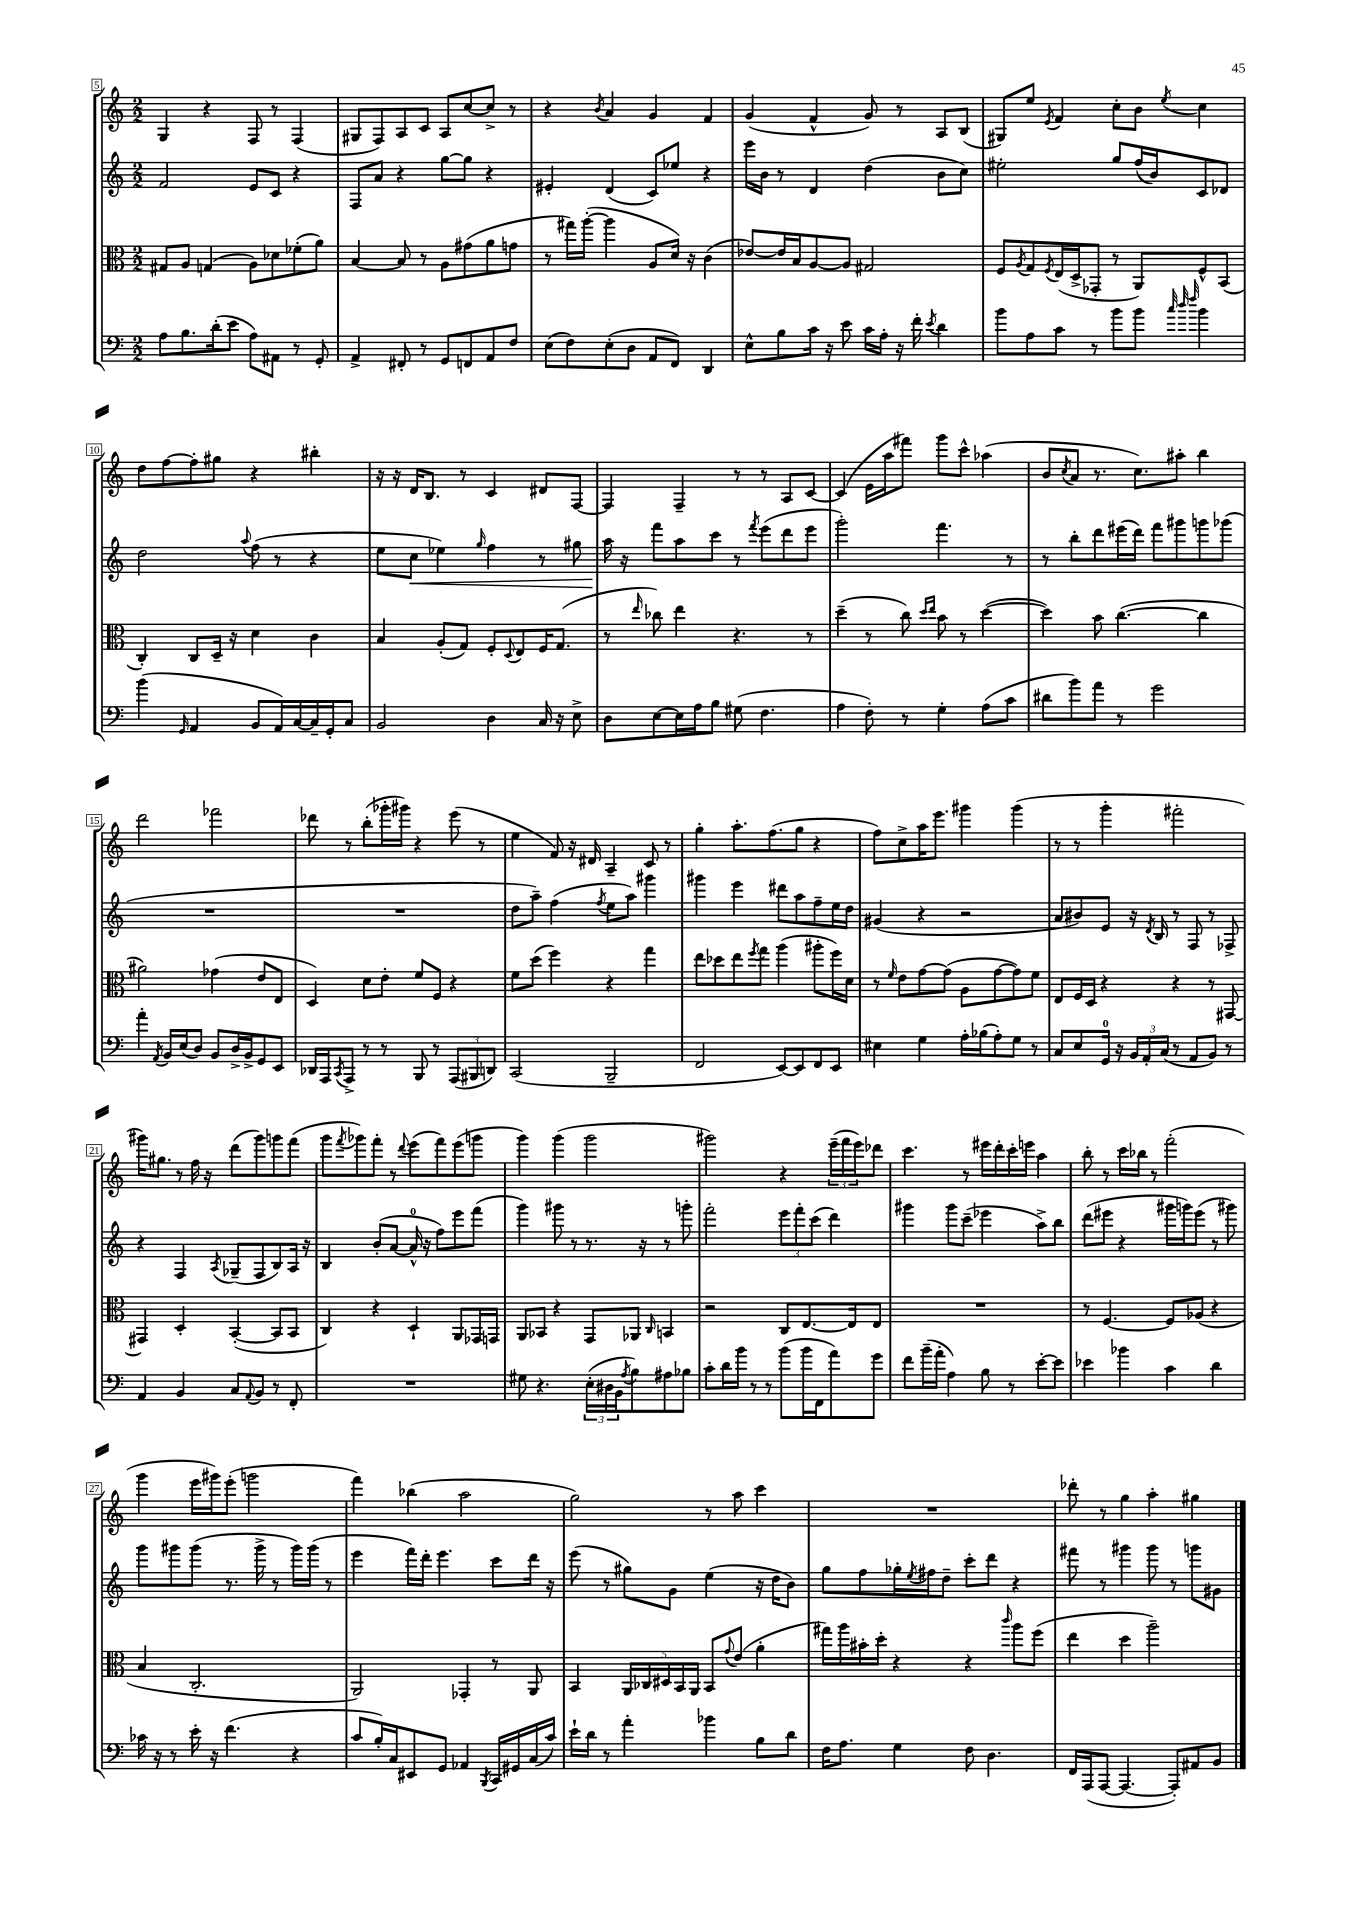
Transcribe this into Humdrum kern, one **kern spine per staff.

**kern	**kern	**kern	**dynam	**kern
*part4	*part3	*part2	*part2	*part1
*staff4	*staff3	*staff2	*staff2	*staff1
*clefF4	*clefC3	*clefG2	*	*clefG2
*k[]	*k[]	*k[]	*	*k[]
*M2/2	*M2/2	*M2/2	*	*M2/2
=5	=5	=5	=5	=5
8A\L	8G#X/L	2f/	.	4G/
8.B\	8A/J	.	.	.
.	(4Gn/	.	.	4r
(16d'\k	.	.	.	.
8e\J	.	.	.	.
8A\L)	8A\L)	8e/L	.	8F/
8AA#X\J	8d-X\	8c/J	.	8r
8r	(8f-X'\	4r	.	(4F/
8GG'/	8a\J)	.	.	.
=6	=6	=6	=6	=6
4AA^/	[4B/	8F/L	.	8G#X/L
.	.	8a/J	.	8F/)
8FF#X'/	8B/]	4r	.	8A/
8r	8r	.	.	8c/J
8GG/L	8A\L	[8gg\L	.	8A/L
8FFn/	(8g#X\	8gg\J]	.	[8cc/
8AA/	8a\	4r	.	8cc^/J]
8F/J	8gn\J	.	.	8r
=7	=7	=7	=7	=7
(8E\L	8r	4e#X'/	.	4r
8F\)	16gg#X\LL)	.	.	.
.	([16aa'\JJ	.	.	.
.	.	.	.	8qb/
(8E'\	4aa\]	(4d/	.	4a/
8D\J	.	.	.	.
8AA/L	8A/L	8c/L)	.	4g/
8FF/J)	16d/Jk)	8ee-X/J	.	.
.	16r	.	.	.
4DD/	(4c\	4r	.	4f/
=8	=8	=8	=8	=8
8E^^\L	[8e-X/L)	16eee\LL	.	(4g/
.	.	16b\JJ	.	.
8B\	16e-/L]	8r	.	.
.	16B/J	.	.	.
16c\Jk	[8A/	4d/	.	4f^^/
16r	.	.	.	.
8e\	8A/J]	.	.	.
16c\LL	2G#X/	(4dd\	.	8g/)
16A'\JJ	.	.	.	.
16r	.	.	.	8r
16f'\	.	.	.	.
8qe/	.	.	.	.
4d\	.	8b\L	.	8A/L
.	.	8cc\J)	.	(8B/J
=9	=9	=9	=9	=9
8b\L	8F/L	2ee#X'\	.	8G#X/L)
.	8qA/	.	.	.
8A\	8G/	.	.	8ee/J
.	8qF/	.	.	8qe/
8c\J	(16E/L	.	.	4f/
.	16D^/J	.	.	.
8r	8GG-X'/J	.	.	.
8b\L	8r	8gg/L	.	8cc'\L
8b\J	8AA/L)	(16ff/L	.	8b\J
.	.	16b/J)	.	.
32qqcc/	.	.	.	.
32qqdd/	.	.	.	.
32qqff/	.	.	.	8qee/
4b\	8F^^/	8c/	.	4cc\
.	(8BB/J	8d-X/J	.	.
!!LO:LB:g=z
=10	=10	=10	=10	=10
(4b\	4C'/)	2dd\	.	8dd\L
.	.	.	.	[8ff\
16qqGG/	.	.	.	.
4AA/	8C/L	.	.	8ff'\]
.	16D~/Jk	.	.	8gg#X\J
.	16r	.	.	.
.	.	8qqaa/	.	.
8BB/L	4d\	(8ff\	.	4r
16AA/L)	.	8r	.	.
[16C/	.	.	.	.
16C~/]	4c\	4r	.	4bb#X'\
16GG'/J	.	.	.	.
8C/J	.	.	.	.
=11	=11	=11	=11	=11
2BB/	4B/	8ee\L	.	16r
.	.	.	.	16r
!	!	!	!LO:HP:b	!
.	.	8cc\J	<	16d/KL
.	.	.	.	8.B/J
.	(8A'/L	4ee-X\)	.	.
.	8G/J)	.	.	8r
.	.	16qqgg/	.	.
4D\	8F'/L	4ff\	.	4c/
.	8qqD/	.	.	.
.	8E/	.	.	.
16C/	16F/K	8r	.	8d#X/L
16r	(8.G/J	.	.	.
8E^\	.	8gg#X\	.	[8F/J
=12	=12	=12	=12	=12
8D\L	8r	16aa\	.	4F/]
.	.	16r	[	.
.	16qqee/	.	.	.
[8E\	8cc-X\)	8fff\L	.	.
16E\L]	4ee\	8aa\	.	4F~/
16A\J	.	.	.	.
8B\J	.	8ccc\J	.	.
(8G#X\	4.r	8r	.	8r
.	.	8qfff/	.	.
4.F\	.	(8eee\L	.	8r
.	.	8ddd\	.	8A/L
.	8r	8eee\J	.	[8c/J
=13	=13	=13	=13	=13
4A\	(4dd~\	2ggg'\)	.	(4c/]
8F'\)	8r	.	.	16e\LL
.	.	.	.	16aa\J
8r	8cc\)	.	.	8fff#X\J)
.	16qqdd/LL	.	.	.
.	16qqee/JJ	.	.	.
4G'\	8b\	4.fff\	.	8ggg\L
.	8r	.	.	8ccc^^\J
(8A\L	([4dd\	.	.	(4aa-X\
8c\J	.	8r	.	.
=14	=14	=14	=14	=14
8d#X\L	4dd\])	8r	.	8b/L
.	.	.	.	8qcc/
8b\)	.	8bb'\L	.	8a/J
8a\J	8b\	8ddd\	.	8.r
8r	([4.cc\	(16eee#X\L	.	.
.	.	16ddd\JJ)	.	8.cc\L)
2g\	.	8fff\L	.	.
.	.	8ggg#X\	.	8aa#X'\J
.	4cc\]	8gggn\	.	4bb\
.	.	(8ggg-X\J	.	.
!!LO:LB:g=z
=15	=15	=15	=15	=15
4a'\	2a#X\)	1r	.	2ddd\
8qAA/	.	.	.	.
16BB/LL	.	.	.	.
(16E/J	.	.	.	.
8D/J)	.	.	.	.
8BB/L	(4g-X\	.	.	2fff-X\
16D^/L	.	.	.	.
16BB^/J	.	.	.	.
8GG/	8e/L	.	.	.
8EE/J	8E/J	.	.	.
=16	=16	=16	=16	=16
16DD-X/LL	4D/)	1r	.	8ddd-X\
16AAA/J	.	.	.	.
8qCC/	.	.	.	.
8AAA^/J	.	.	.	8r
8r	8d\L	.	.	(8bb'\L
8r	8e'\J	.	.	16ggg-X'\L
.	.	.	.	16ggg#X\JJ)
8BBB/	8f/L	.	.	4r
8r	8F/J	.	.	.
(12AAA/L	4r	.	.	(8eee\
12BBB#X/	.	.	.	.
.	.	.	.	8r
12DDn/J)	.	.	.	.
=17	=17	=17	=17	=17
(2CC/	8f\L	8dd\L	.	4ee\
.	(8dd\J	8aa~\J)	.	.
.	4ff\)	(4ff\	.	8f/)
.	.	.	.	16r
.	.	.	.	16d#X/
.	.	8qff/	.	.
2BBB~/	4r	8ee\L	.	4A~/
.	.	8aa\J)	.	.
.	4gg\	4ggg#X\	.	8c/
.	.	.	.	8r
=18	=18	=18	=18	=18
2FF/	8ee\L	4ggg#X\	.	4gg'\
.	8dd-X\	.	.	.
.	8ee\	4eee\	.	8.aa'\L
.	8qff/	.	.	.
.	8gg\J	.	.	.
.	.	.	.	(8.ff\
[8EE/L)	(4aa\	8ddd#X\L	.	.
8EE/]	.	8aa\	.	8gg\J
8FF/	8aa#X'\L	8ff~\	.	4r
8EE/J	16ff\L)	16ee\L	.	.
.	16d\JJ	16dd\JJ	.	.
=19	=19	=19	=19	=19
4E#X\	8r	(4g#X/	.	8ff\L)
.	16qqf/	.	.	.
.	8e\L	.	.	8cc^\
4G\	[8g\	4r	.	16aa\K
.	.	.	.	8.eee\J
.	(8g\J]	.	.	.
16A'\LL	8A\L	2r	.	4ggg#X\
(16B-X\J	.	.	.	.
8A'\)	[8g\	.	.	.
8G\J	8g\])	.	.	(4ggg#\
8r	8f\J	.	.	.
=20	=20	=20	=20	=20
8C/L	8E/L	8a/L	.	8r
8E/	16F/L	8b#X/)	.	8r
.	16D/JJ	.	.	.
16GG/Jk	4r	8e/J	.	4ggg'\
16r	.	.	.	.
24BB/LL	.	16r	.	.
24AA'/	.	.	.	.
.	.	8qd/	.	.
.	.	16B/	.	.
(24C/JJ	.	.	.	.
8r	4r	8r	.	2fff#X'\
8AA/L	.	8F/	.	.
8BB/J)	8r	8r	.	.
8r	[8GG#X/	8F-X^/	.	.
!!LO:LB:g=z
=21	=21	=21	=21	=21
4AA/	4GG#X/]	4r	.	16ggg#X\KL)
.	.	.	.	8.gg#X\J
4BB/	4D'/	4F/	.	8r
.	.	.	.	16ff\
.	.	.	.	16r
.	.	8qA/	.	.
8C/L	([4BB'/	(8G-X~/L	.	(8ddd\L
8qqAA/	.	.	.	.
8BB/J	.	8F/	.	8ggg#\)
8r	8BB/L]	8B/)	.	8gggn\
8FF'/	8BB/J	16A/Jk	.	(8fff\J
.	.	16r	.	.
=22	=22	=22	=22	=22
1r	4C/)	4B/	.	8ggg\L
.	.	.	.	8qfff/
.	.	.	.	8ggg-X\)
.	4r	(8b'/L	.	8fff'\J
.	.	[8a/J	.	8r
.	.	.	.	8qqddd/
.	4D`/	16a^^/]	.	(8eee\L
.	.	16r	.	.
.	.	8ff\L)	.	8fff\)
.	8AA/L	8eee\	.	(8eee\
.	16GG-X/L	(8fff\J	.	8gggn\J
.	16GGn/JJ	.	.	.
=23	=23	=23	=23	=23
8G#X\	8AA/L	4ggg\)	.	4ggg\)
4.r	8BB-X/J	.	.	.
.	4r	8ggg#X\	.	(4ggg\
.	.	8r	.	.
(24E'\LL	8GG/L	8.r	.	2ggg\
24D#X\	.	.	.	.
24BB\J	.	.	.	.
8qA/	.	.	.	.
8B\)	8AA-X/J	.	.	.
.	.	16r	.	.
.	16qqC/	.	.	.
8A#X\	4BBn/	8r	.	.
8B-X\J	.	8gggn'\	.	.
=24	=24	=24	=24	=24
8c'\L	2r	2fff'\	.	2ggg#X\)
16d\L	.	.	.	.
16b\JJ	.	.	.	.
8r	.	.	.	.
8r	.	.	.	.
(8b\L	8C/L	12eee\L	.	4r
.	.	12fff'\	.	.
16b\L	[8.E/	.	.	.
.	.	(12ccc\J	.	.
16FF\J	.	.	.	.
8a\)	.	4ddd\)	.	(24eee~\LL
.	.	.	.	24fff\
.	16E/k]	.	.	.
.	.	.	.	24eee\J)
8g\J	8E/J	.	.	8ddd-X\J
=25	=25	=25	=25	=25
8f\L	1r	4ggg#X\	.	4.ccc\
(16b~\L	.	.	.	.
16a'\JJ	.	.	.	.
4A\)	.	8ggg#\L	.	.
.	.	(8ccc~\J	.	8r
8B\	.	4eee-X\	.	16eee#X\LL
.	.	.	.	16ddd'\
8r	.	.	.	16ccc'\
.	.	.	.	16eeen\JJ
[8e'\L	.	8aa^\L)	.	4aa\
8e\J]	.	8bb\J	.	.
=26	=26	=26	=26	=26
4e-X\	8r	(8ddd\L	.	8bb'\
.	[4.F/	8eee#X\J	.	8r
4b-X\	.	4r	.	16ccc\LL
.	.	.	.	16bb-X\JJ
.	.	.	.	8r
4c\	8F/L]	16ggg#X\LL	.	(2fff'\
.	.	16gggn\J)	.	.
.	(8A-X/J	(8eee#\J	.	.
4d\	4r	8r	.	.
.	.	8ggg#X\)	.	.
!!LO:LB:g=z
=27	=27	=27	=27	=27
16c-X\	4B/	8ggg\L	.	4ggg\
16r	.	.	.	.
8r	.	8ggg#X\	.	.
16e'\	2.C'/	(8ggg#\J	.	16eee\LL
16r	.	.	.	16ggg#X\J)
(4.f\	.	8.r	.	(8eee'\J
.	.	.	.	2gggn\
.	.	16ggg#^\	.	.
.	.	8r	.	.
4r	.	16ggg#\LL)	.	.
.	.	(16ggg#\JJ	.	.
.	.	8r	.	.
=28	=28	=28	=28	=28
8c/L	2AA/)	4eee\	.	4fff\)
16B'/L)	.	.	.	.
16C/J	.	.	.	.
8EE#X/	.	16fff\LL)	.	(4bb-X\
.	.	16ddd'\JJ	.	.
8GG/J	.	4.eee\	.	.
4AA-X/	4GG-X'/	.	.	2aa\
8qBBB/	.	.	.	.
16CC/LL	8r	8ccc\L	.	.
16GG#X/	.	.	.	.
(16C/	8AA/	16ddd\Jk	.	.
16c/JJ)	.	16r	.	.
=29	=29	=29	=29	=29
16e`\LL	4BB/	(8eee\	.	2gg\)
16d\JJ	.	.	.	.
8r	.	8r	.	.
4a'\	20AA/LL	8gg#X\L)	.	.
.	20C-X/	.	.	.
.	20D#X/	.	.	.
.	.	8g\J	.	.
.	20BB/	.	.	.
.	20AA/JJ	.	.	.
4b-X\	8BB/L	(4ee\	.	8r
.	8qqg/	.	.	.
.	(8e/J	.	.	8aa\
8B\L	4a'\	16r	.	4ccc\
.	.	16dd\KL	.	.
8d\J	.	8b\J)	.	.
=30	=30	=30	=30	=30
16F\KL	16gg#X\LL)	8gg\L	.	1r
8.A\J	16aa\	.	.	.
.	16b#X'\	8ff\	.	.
.	16dd'\JJ	.	.	.
4G\	4r	16gg-X'\L	.	.
.	.	8qee/	.	.
.	.	16ff#X\J	.	.
.	.	8dd~\J	.	.
8F\	4r	8ccc'\L	.	.
4.D\	.	8ddd\J	.	.
.	16qqccc/	.	.	.
.	8aa\L	4r	.	.
.	(8ff\J	.	.	.
=31	=31	=31	=31	=31
16FF/LL	4ee\	8fff#X\	.	8ddd-X'\
(16AAA/J	.	.	.	.
[8AAA/J	.	8r	.	8r
4.AAA/_	4dd\	4ggg#X\	.	4gg\
.	2aa~\)	8ggg#\	.	4aa'\
8AAA'/L])	.	8r	.	.
8AA#X/	.	8gggn\L	.	4gg#X\
8BB/J	.	8g#X\J	.	.
==	==	==	==	==
*-	*-	*-	*-	*-
